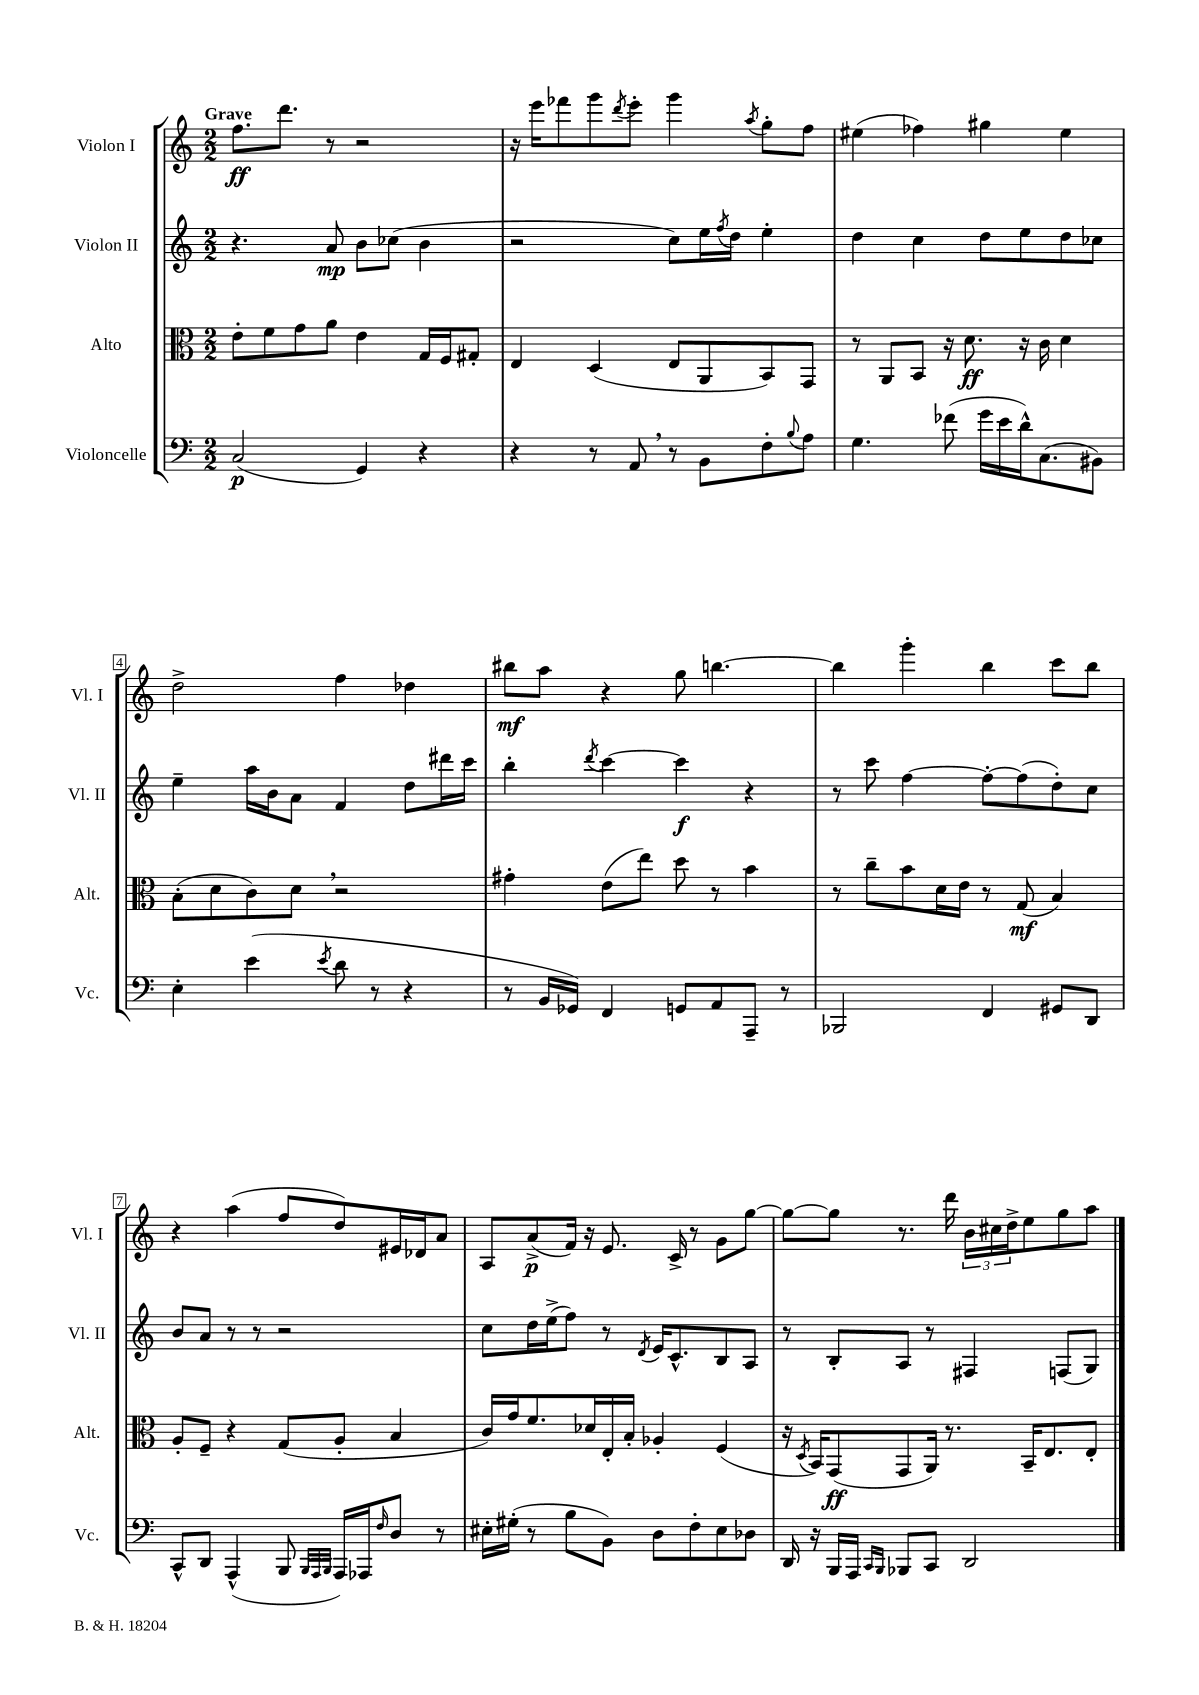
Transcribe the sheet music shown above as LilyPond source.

<<
\new StaffGroup <<
\new Staff = "s0" \with { instrumentName = "Violon I" shortInstrumentName = "Vl. I" } {
    \clef treble \key c \major \numericTimeSignature \time 2/2 \tempo "Grave"
    f''8.\ff d'''8. r8 r2 |
    r16 e'''16 fes'''8 g'''8 \acciaccatura { d'''8 } e'''8-. g'''4 \acciaccatura { a''8 } g''8-. f''8 |
    eis''4( fes''4) gis''4 eis''4 |
    d''2-> f''4 des''4 |
    bis''8\mf a''8 r4 g''8 b''4.~ |
    b''4 g'''4-. b''4 c'''8 b''8 |
    r4 a''4( f''8 d''8) eis'16 des'16 a'8 |
    a8 a'8->\p( f'16) r16 e'8. c'16-> r8 g'8 g''8~ |
    g''8~ g''8 r8. d'''16 \tuplet 3/2 { b'16 cis''16 d''16-> } e''8 g''8 a''8 \bar "|." |
}
\new Staff = "s1" \with { instrumentName = "Violon II" shortInstrumentName = "Vl. II" } {
    \clef treble \key c \major \numericTimeSignature \time 2/2
    r4. a'8\mp b'8 ces''8( b'4 |
    r2 c''8) e''16 \acciaccatura { f''8 } d''16 e''4-. |
    d''4 c''4 d''8 e''8 d''8 ces''8 |
    e''4-- a''16 b'16 a'8 f'4 d''8 dis'''16 c'''16 |
    b''4-. \acciaccatura { d'''8 } c'''4~ c'''4\f r4 |
    r8 c'''8 f''4~ f''8~-. f''8( d''8-.) c''8 |
    b'8 a'8 r8 r8 r2 |
    c''8 d''16 e''16->( f''8) r8 \acciaccatura { d'8 } e'16 c'8.-^ b8 a8 |
    r8 b8-. a8 r8 fis4 f8( g8) \bar "|." |
}
\new Staff = "s2" \with { instrumentName = "Alto" shortInstrumentName = "Alt." } {
    \clef alto \key c \major \numericTimeSignature \time 2/2
    e'8-. f'8 g'8 a'8 e'4 g16 f16 gis8-. |
    e4 d4( e8 a,8 b,8) g,8 |
    r8 a,8 b,8 r16 d'8.\ff r16 c'16 d'4 |
    b8-.( d'8 c'8) d'8 \breathe r2 |
    gis'4-. e'8( e''8) d''8 r8 b'4 |
    r8 c''8-- b'8 d'16 e'16 r8 g8\mf( b4) |
    a8-. f8-- r4 g8( a8-. b4 |
    c'16) g'16 f'8. des'16 e16-. b16-. aes4-. f4( |
    r16 \acciaccatura { d8 } b,16) g,8\ff( g,8 a,16) r8. b,16-- e8. e8-. \bar "|." |
}
\new Staff = "s3" \with { instrumentName = "Violoncelle" shortInstrumentName = "Vc." } {
    \clef bass \key c \major \numericTimeSignature \time 2/2
    c2\p( g,4) r4 |
    r4 r8 a,8 \breathe r8 b,8 f8-. \appoggiatura { b8 } a8 |
    g4. fes'8( g'16 e'16 d'16-^) c8.( bis,8) |
    e4-. e'4( \acciaccatura { e'8 } d'8 r8 r4 |
    r8 b,16 ges,16) f,4 g,8 a,8 a,,8-- r8 |
    bes,,2 f,4 gis,8 d,8 |
    c,8-^ d,8 a,,4-^( b,,8 \grace { b,,32 a,,32 b,,32 } a,,16) aes,,16 \grace { f16 } d8 r8 |
    eis16-. gis16-.( r8 b8 b,8) d8 f8-. eis8 des8 |
    d,16 r16 b,,16 a,,16 \grace { c,16 b,,16 } bes,,8 c,8 d,2 \bar "|." |
}
>>
>>
\layout { \context { \Score \override BarNumber.stencil = #(make-stencil-boxer 0.1 0.3 ly:text-interface::print) } }
